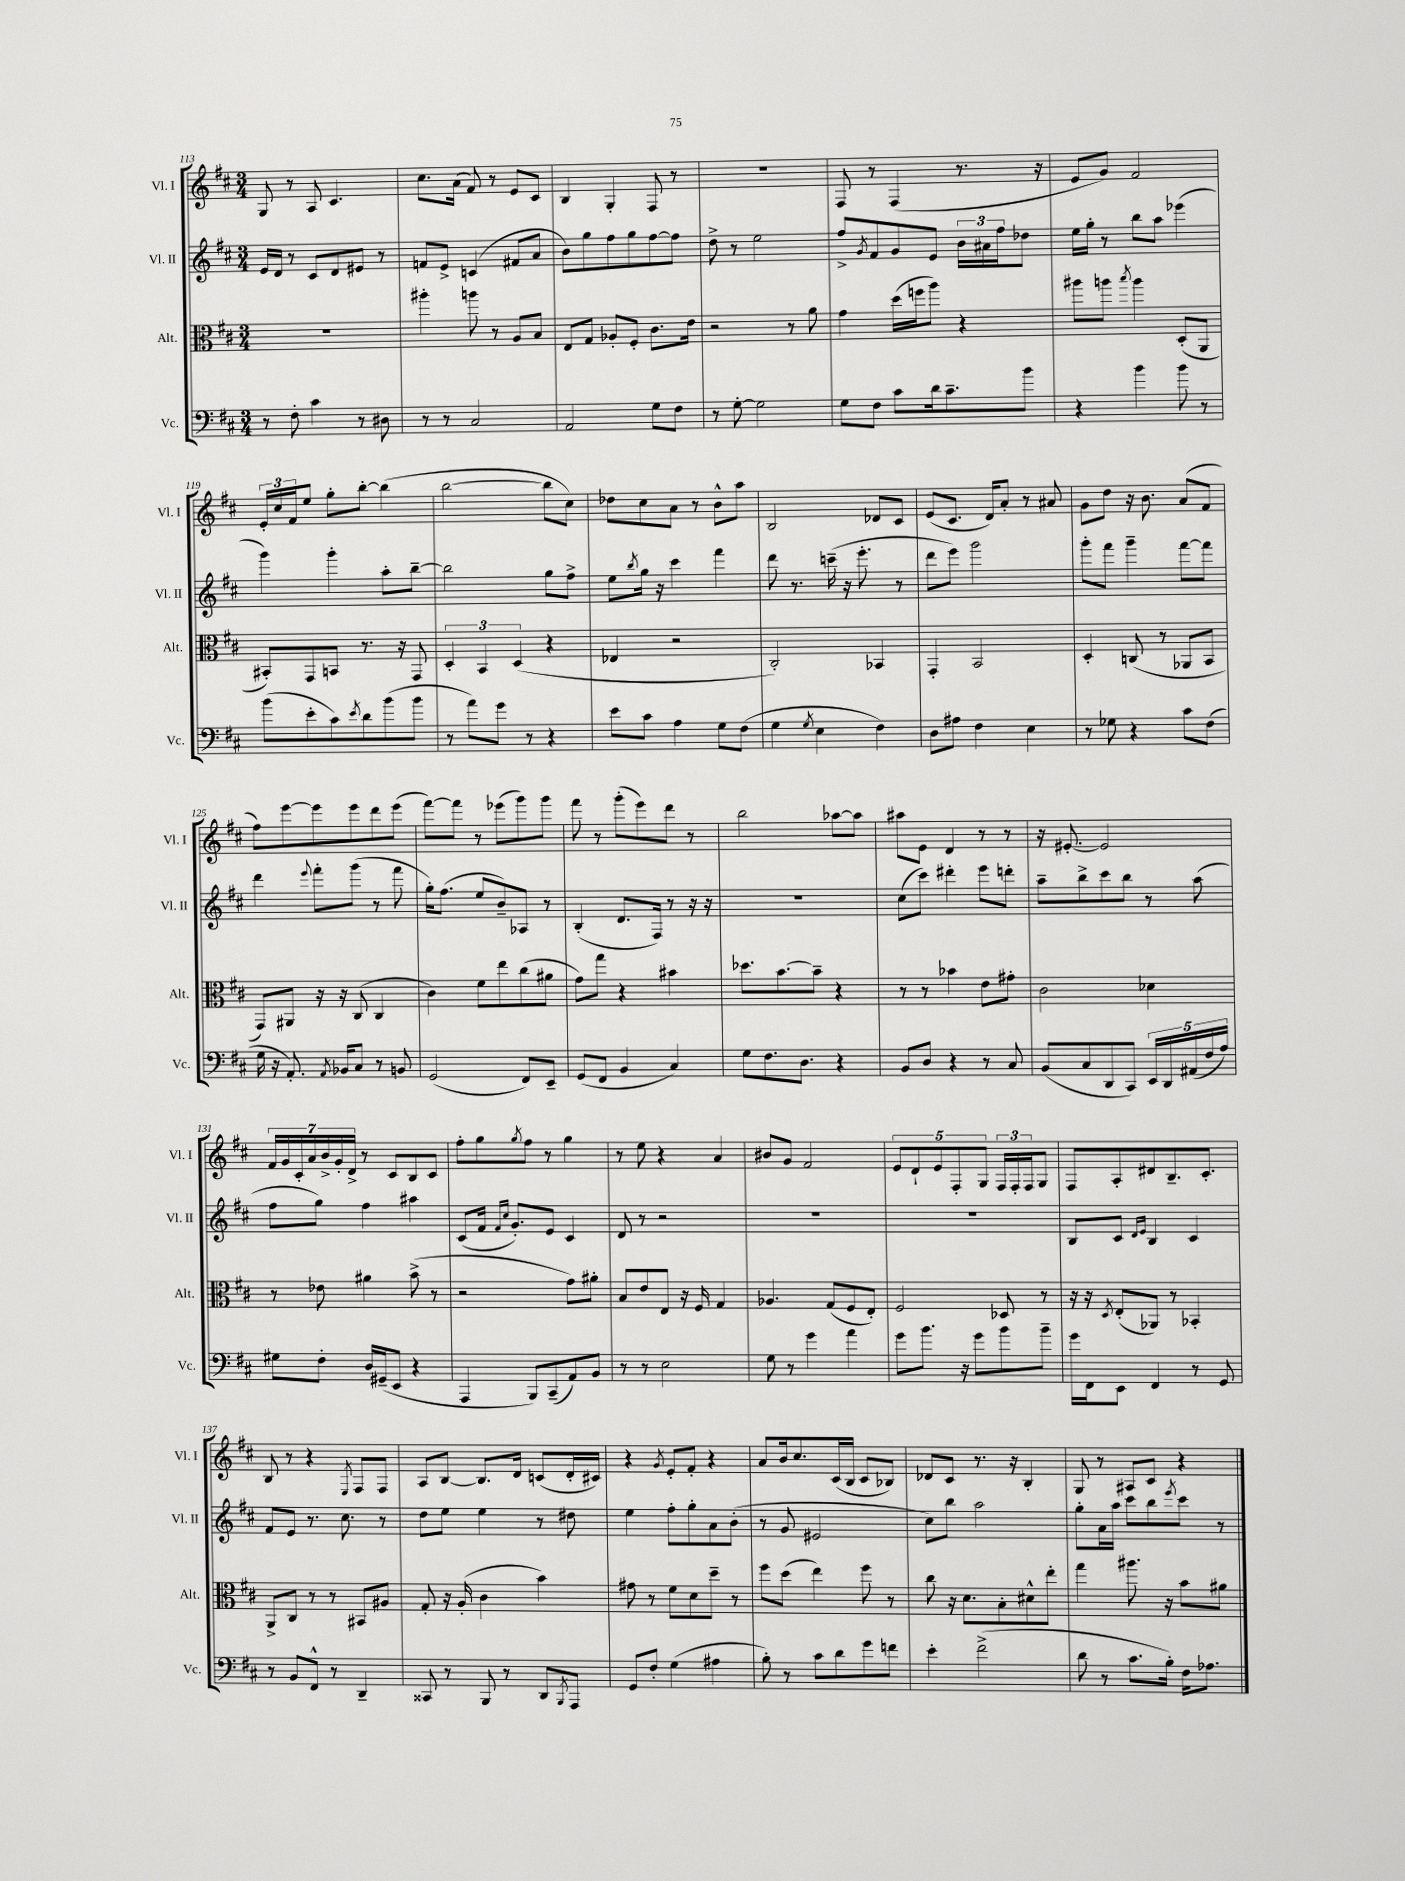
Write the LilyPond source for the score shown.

<<
\new StaffGroup <<
\new Staff = "s0" \with { instrumentName = "Vl. I" shortInstrumentName = "Vl. I" } {
    \clef treble \key d \major \numericTimeSignature \time 3/4
    g8 r8 a8 cis'4. |
    cis''8. a'16( fis'8) r8 e'8 cis'8 |
    b4 g4-. fis8 r8 |
    R2. |
    fis8 r8 fis4( r8. r16 |
    e'8 g'8) fis'2 |
    \tuplet 3/2 { e'16-. cis''16 fis'16 } e''8 g''8-. b''8~-. b''4( |
    b''2~ b''8 cis''8) |
    des''8 cis''8 a'8 r8 b'8-^ a''8 |
    b2 des'8 cis'8 |
    e'8( cis'8. d'16) a'8-. r8 ais'8 |
    g'8 d''8 r16 b'8. a'8( fis'8 |
    fis''8) e'''8~ e'''8 e'''8 d'''8 e'''8( |
    fis'''8~) fis'''8 r8 ees'''8( g'''8) g'''8 |
    fis'''8 r8 g'''8-.( e'''8) d'''8 r8 |
    b''2 aes''8~ aes''8 |
    ais''8 e'8 d'4 r8 r8 |
    r16 eis'8.~-. eis'2 |
    \tuplet 7/4 { fis'16 g'16 cis'16-. a'16 b'16-> g'16-. d'16-> } r8 cis'8 b8 cis'8 |
    fis''8-. g''8 \acciaccatura { g''8 } fis''8 r8 g''4 |
    r8 e''8 r4 a'4 |
    bis'8 g'8 fis'2 |
    \tuplet 5/4 { e'8 d'8-! e'8 fis8-. g8 } \tuplet 3/2 { fis16 fis16-. fis16 } g8 |
    fis8 a8-. dis'8 b8.-- cis'8.-. |
    b8 r8 r4 \acciaccatura { e8 } fis8 fis8 |
    a8 b8~ b8. d'16 c'8( d'16-. cis'16) |
    r4 \acciaccatura { g'8 } e'8-. fis'8-. r4 |
    a'8 b'16 cis''8. cis'16( b16 cis'8 bes8) |
    des'8 cis'8 r8. r16 b4-. |
    g8 r8 ais8 cis'8 r4 \bar "|." |
}
\new Staff = "s1" \with { instrumentName = "Vl. II" shortInstrumentName = "Vl. II" } {
    \clef treble \key d \major \numericTimeSignature \time 3/4
    e'16 d'16 r8 cis'8 d'8 eis'8 r8 |
    f'8 e'8-> c'4( fis'8 a'8 |
    b'8) g''8 fis''8 g''8 fis''8~ fis''8 |
    d''8-> r8 e''2 |
    fis''8-> \acciaccatura { g'8 } fis'8 g'8 e'8 \tuplet 3/2 { b'16 ais'16 fis''16 } des''8 |
    e''16 g''16-. r8 b''8 a''8 ees'''4( |
    g'''4) g'''4-. a''8-. b''8~-- |
    b''2 g''8 fis''8-> |
    e''8 \acciaccatura { b''8 } g''16 r16 cis'''4 fis'''4 |
    d'''8 r8. c'''16--( r16 e'''8.-. r8 |
    d'''8 e'''8) g'''2 |
    g'''8-. fis'''8 g'''4-- fis'''8~ fis'''8 |
    d'''4 \appoggiatura { e'''8 } fis'''8-. g'''8( r8 fis'''8 |
    g''16-.) fis''8.( e''8 b'8--) aes8 r8 |
    b4-.( d'8. fis16) r8 r16 r16 |
    R2. |
    cis''8( cis'''8) dis'''4-. e'''8 d'''8-. |
    a''8-- b''8-> cis'''8 b''8 r8 a''8( |
    fis''8 g''8) fis''4 ais''4 |
    cis'8( fis'16 \grace { fis'16 cis''16 } g'8.-.) e'8 cis'4 |
    d'8 r8 r2 |
    R2. |
    R2. |
    b8 cis'8 \grace { d'16 e'16 } b4 cis'4 |
    fis'8 e'8 r8. cis''8. r8 |
    d''8 e''8 e''4 r8 dis''8 |
    e''4 fis''8-. g''8-. a'8 b'8-.( |
    r8 g'8 eis'2 |
    cis''8) b''8 a''2 |
    g''8-. a'16 a''16 cis'''8 b''8 \acciaccatura { e'''8 } cis'''8 r8 \bar "|." |
}
\new Staff = "s2" \with { instrumentName = "Alt." shortInstrumentName = "Alt." } {
    \clef alto \key d \major \numericTimeSignature \time 3/4
    R2. |
    ais''4-. a''8 r8 a8 b8 |
    e8 g8 aes8-. fis8-. cis'8. e'16 |
    r2 r8 a'8 |
    g'4 d''16( f''16 a''8) r4 |
    ais''8 a''8 \acciaccatura { b''8 } a''4 d8-.( a,8 |
    bis,8-.) g,8 b,8 r8. r16 g,8 |
    \tuplet 3/2 { d4-. b,4 d4( } r4 |
    ees4 r2 |
    cis2-.) bes,4 |
    g,4-. b,2 |
    d4-. c8( r8 aes,8 b,8 |
    g,8) ais,8 r16 r16 cis8( cis4 |
    cis'4) fis'8 e''8 cis''8( ais'8 |
    g'8) g''8 r4 bis'4 |
    des''8. b'8.~ b'8-- r4 |
    r8 r8 bes'4 e'8 gis'8-. |
    cis'2 des'4 |
    r8 ees'8 ais'4 b'8->( r8 |
    r2 g'8) ais'8-. |
    b8 e'8 e8 r16 fis16 g4 |
    aes4. g8( fis8 e8-.) |
    fis2 des8 r8 |
    r16 r16 \acciaccatura { d8 } e8-.( aes,8) r8 bes,4-. |
    a,8-> cis8 r8 r8 bis,8 ais8 |
    g8-. r16 a16-.( cis'4 b'4) |
    gis'8 r8 fis'8 d'8 d''8-- r8 |
    fis''8 d''8( e''4) fis''8 r8 |
    cis''8 r16 d'8. b8-. dis'8-^ e''8-. |
    g''4 ais''8. r16 b'8 ais'8 \bar "|." |
}
\new Staff = "s3" \with { instrumentName = "Vc." shortInstrumentName = "Vc." } {
    \clef bass \key d \major \numericTimeSignature \time 3/4
    r8 fis8-. cis'4 r8 dis8 |
    r8 r8 cis2 |
    a,2 g8 fis8 |
    r8 g8~-. g2 |
    g8 fis8 cis'8 d'16 cis'8.-- b'8 |
    r4 b'4 b'8 r8 |
    b'8( e'8-. cis'8) \acciaccatura { e'8 } d'8 b'8( b'8 |
    r8 a'8) g'8 r8 r4 |
    e'8 cis'8 a4 g8 fis8( |
    g4 \acciaccatura { g8 } e4 fis4) |
    d8 ais8 fis4 e4 |
    r8 ges8 r4 cis'8 fis8( |
    g16 r16 a,8.-.) \acciaccatura { a,8 } bes,16 cis8 r8 b,8 |
    g,2( fis,8) e,8-- |
    g,8( fis,8 b,4 cis4) |
    g8 fis8. d8. r4 |
    b,8 d8 r4 r8 cis8 |
    b,8( cis8 d,8 cis,8) \tuplet 5/4 { e,16 d,16 ais,16( fis16 a16) } |
    gis8 fis8-. d16 gis,16--( e,8 r4 |
    a,,4 b,,8) cis,8--( a,8) b,8 |
    r8 r8 e2 |
    g8 r8 g'4 a'4 |
    g'8 b'8. r16 g'8 b'8 b'8-- |
    g'16 fis,16 e,8 fis,4 r8 g,8 |
    r8 b,8 fis,8-^ r8 d,4-- |
    cisis,8 r8 b,,8 r8 d,8 \acciaccatura { b,,8 } a,,8 |
    g,8 fis8-. g4( ais4 |
    b8-.) r8 cis'8 d'8 g'8 f'8 |
    e'4-. fis'2->( |
    d'8 r8 cis'8. b16-.) fis16 aes8. \bar "|." |
}
>>
>>
\layout { \context { \Score currentBarNumber = #113 } }
